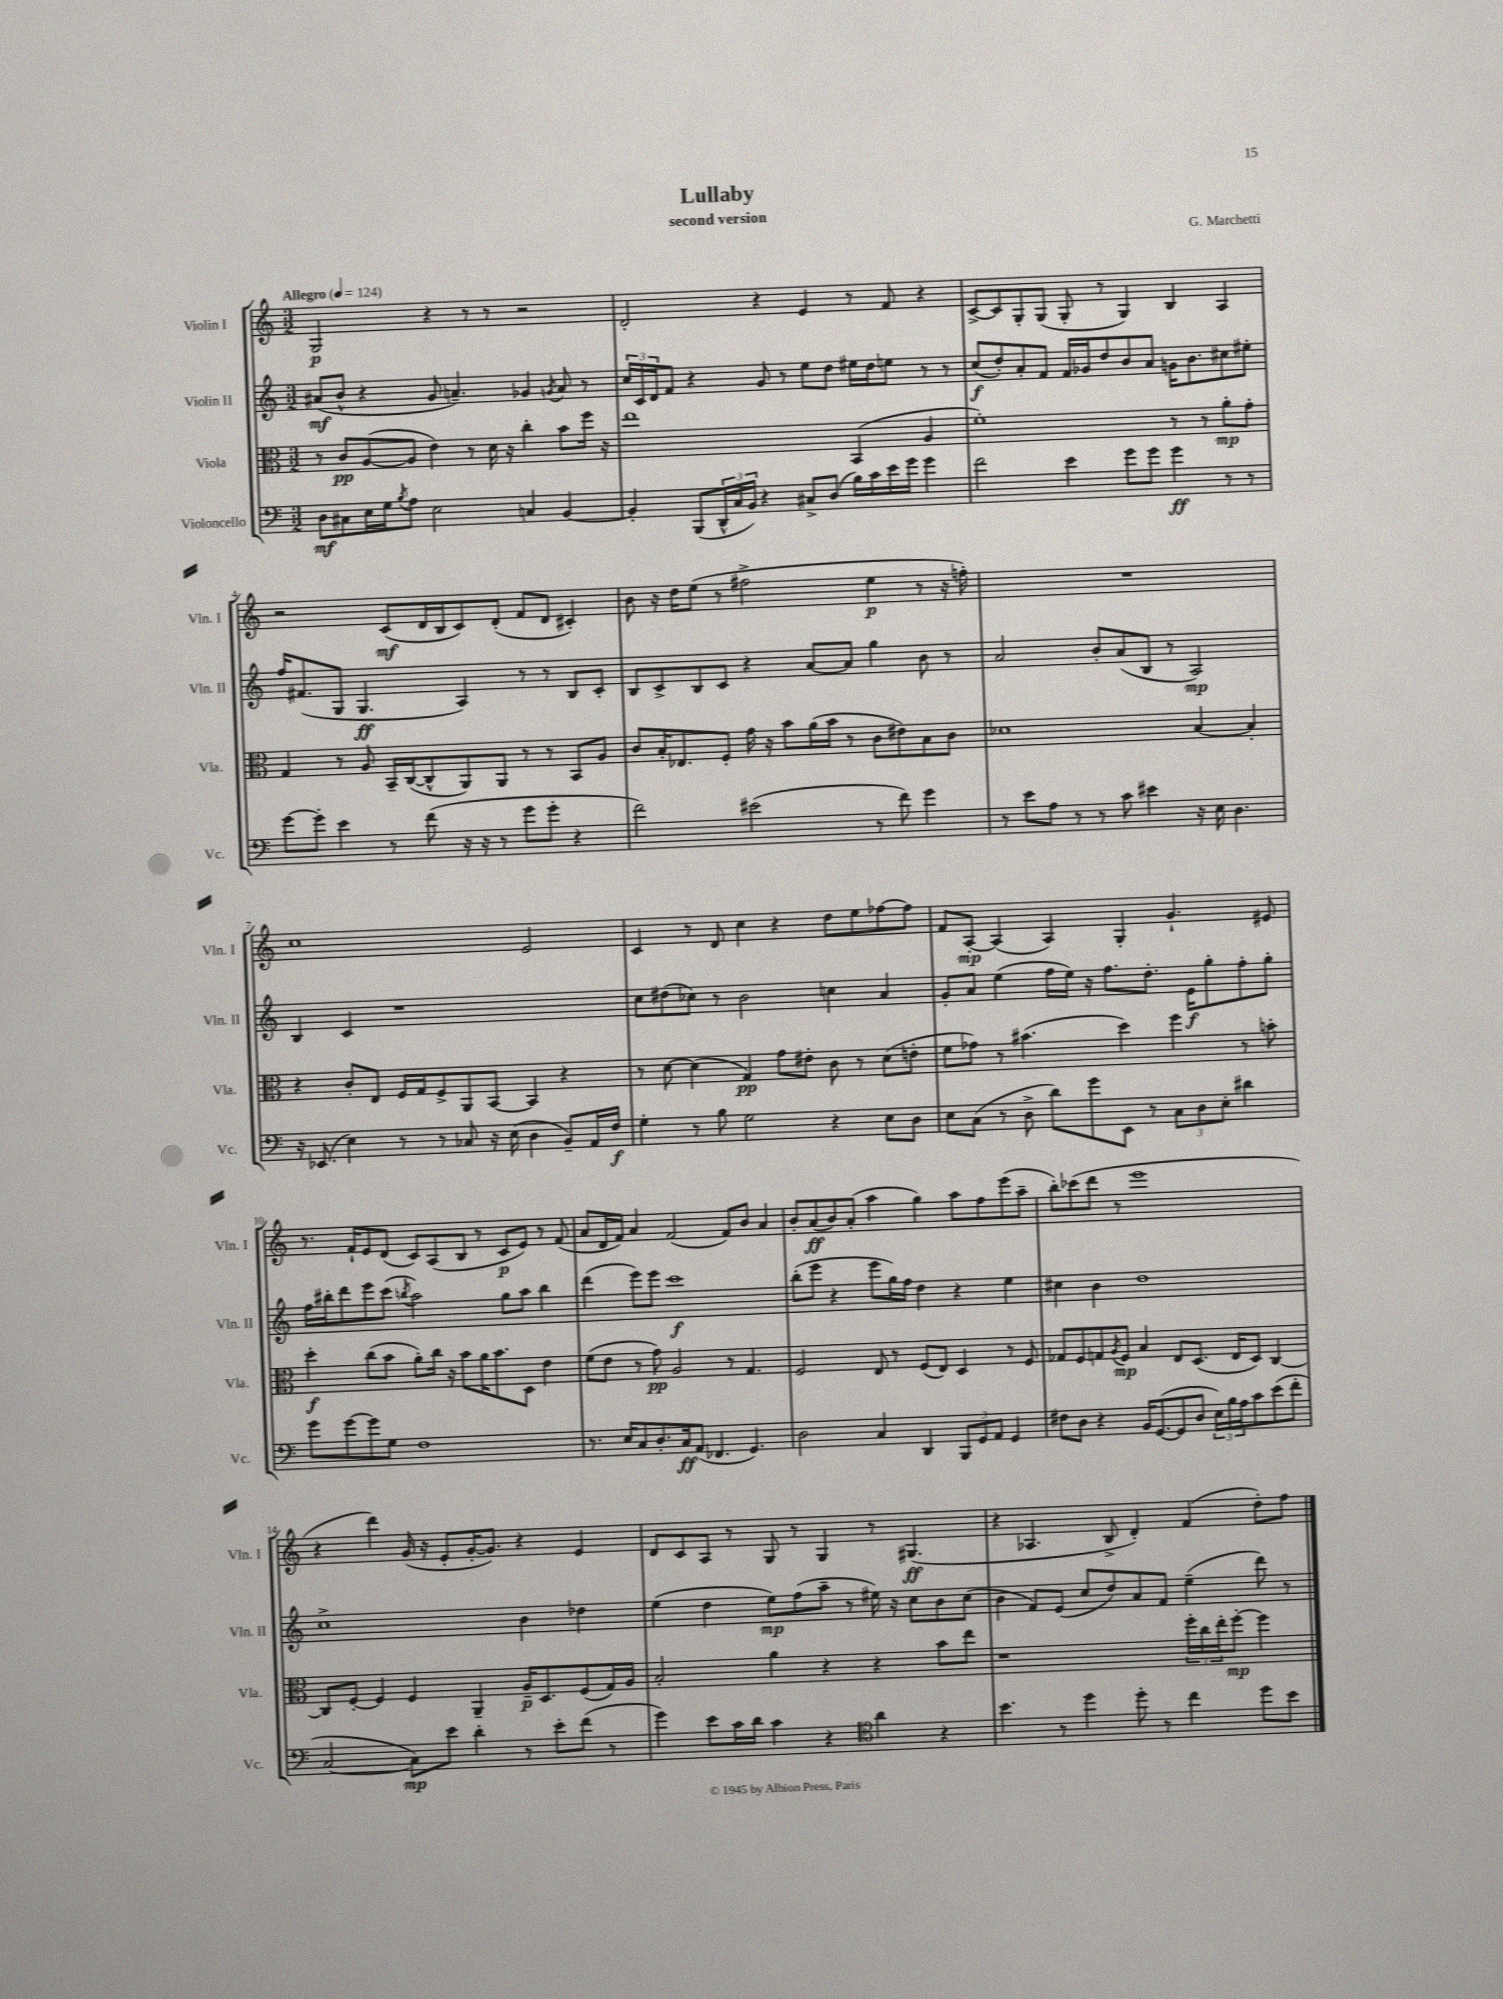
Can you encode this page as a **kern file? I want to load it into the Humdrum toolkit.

**kern	**kern	**kern	**kern
*staff4	*staff3	*staff2	*staff1
*clefF4	*clefC3	*clefG2	*clefG2
*k[]	*k[]	*k[]	*k[]
*M3/2	*M3/2	*M3/2	*M3/2
*MM124	*MM124	*MM124	*MM124
8D	8r	(8a#	2G
8C#	8c	8b^^	.
16E	([8A	4r	.
16G	.	.	.
8qB	.	.	.
8A	8A]	.	.
2E	4e)	8g	4r
.	.	4.a~)	.
.	8r	.	8r
.	16d	.	8r
.	16r	.	.
4C	4cc'	4g-	2r
.	.	8qg	.
[4BB	8b	8a	.
.	16ff	8r	.
.	16r	.	.
=	=	=	=
4BB']	1ee	24cc	2d'
.	.	24c	.
.	.	24d	.
.	.	8f	.
(8BBB	.	4r	.
24DD^^	.	.	.
24C	.	.	.
24BB)	.	.	.
4r	.	8g	4r
.	.	8r	.
8C#^	.	8ee	4e
(8D	.	8dd	.
16B)	(4BB	16ee#	8r
16c	.	16dd	.
16e	.	8ee	8f
16g	.	.	.
4g	4A	8r	4r
.	.	8r	.
=	=	=	=
2f	1f')	(8cc	[8c^
.	.	8dd')	8c]
.	.	8a'	8G'
.	.	8f	(8G
4e	.	16f	8G'
.	.	16g-	.
.	.	8dd	8r
8g	.	8b	4G)
8g	.	8a	.
4g	8r	16g	4B
.	.	8.b	.
.	8r	.	.
8r	8a'	8cc#	4A
8r	8g'	8ee#'	.
=	=	=	=
[8g	4G	16ff	2r
.	.	(8.f#	.
8g']	.	.	.
4e	8r	8G	.
.	8A	4.G	.
8r	16BB~	.	(8c
.	([16C	.	.
(8f	8C^^]	.	16d
.	.	.	16B
16r	8AA)	4A)	8c)
16r	.	.	.
8r	8AA	.	(8d'
8g	8r	8r	8f
8g'	8r	8r	8d
4r	8BB	8B	4c#')
.	8A	8c'	.
=	=	=	=
2f)	8c	8B	8b
.	16B'	8c^	16r
.	8.E-	.	16dd
.	.	8B	(8ee
.	8F'	8c	8r
(2e#	16g	4r	2ff#^
.	16r	.	.
.	8b	.	.
.	(16a	[8a	.
.	16b	.	.
.	8r	8a]	.
8r	8c	4gg	4ee
8f)	8e#)	.	.
4g	8B	8b	8r
.	8c	8r	16r
.	.	.	16ff')
=	=	=	=
8r	1d-	2a	1.r
8e	.	.	.
8A	.	.	.
8r	.	.	.
8r	.	8b'	.
8c	.	(8a	.
4e#	.	8B	.
.	.	8r	.
16r	[4B	2A)	.
16E	.	.	.
4.D	.	.	.
.	4B']	.	.
=	=	=	=
16r	4r	4B	1cc
(8.EE-	.	.	.
4E)	8c'	4c	.
.	8E	.	.
8r	16F	1r	.
.	16G	.	.
8r	8F^	.	.
8C-	8AA	.	.
16r	[8BB	.	.
(16E	.	.	.
4D	4BB]	.	2e
8BB~)	4r	.	.
16AA	.	.	.
16F	.	.	.
=	=	=	=
4G'	8r	8cc	4c
.	[8d	(8dd#	.
8r	(4d]	8cc-)	8r
8B	.	8r	8d
2G	4G)	2b	4cc
.	8g	.	4r
.	8e#'	.	.
4r	8c	4cc	8dd
.	8r	.	8ee
8E	(8d	4a	[8ff-
8D	8e'	.	8ff-]
=	=	=	=
8E	8f	8g'	8f
(8C	8g-)	8a	[8A'
8r	8r	(4ee	(4A]
8D^	(4.b#	.	.
8d)	.	16ff	4A)
.	.	16ee)	.
8g	.	16r	.
.	.	8.ff	.
8EE	4dd)	.	4G'
8r	.	8.dd'	.
12C	4ff	.	4.g`
.	.	16e	.
12D	.	.	.
.	.	8gg'	.
12E'	.	.	.
4d#	8r	8ff'	.
.	8b'	8gg'	8e#
=	=	=	=
8g	4dd'	16ff	8.r
.	.	16bb#'	.
[8g	.	8ddd	.
.	.	.	16f`
8g]	(8cc	8eee	8e
8G	8b	(8ccc	(8d
.	.	8qbb	.
1F	8a')	2aa)	8c)
.	16cc	.	(8A
.	16r	.	.
.	8b	.	8B
.	16a	.	8r
.	8.b	.	.
.	.	8gg	8c
.	8D	8aa	8e)
.	4e	4bb	8r
.	.	.	(8f
=	=	=	=
8.r	(8f	(4ddd	8a
.	8e	.	16d
16E	.	.	16f)
8C	8r	8eee)	4a
8.D'	8g)	8eee	.
.	2A	1ccc	(2f
16C	.	.	.
(8AA	.	.	.
4.FF-	.	.	.
.	8r	.	8f)
4.GG)	4.G	.	8b
.	.	.	4a
=	=	=	=
2D	2F	(8bb'	8b'
.	.	8eee	(8a
.	.	4r	8b)
.	.	.	(8a'
4C	8E	8eee	4aa
.	8r	16gg)	.
.	.	16ff	.
4DD	(8F	4dd	4gg)
.	8E)	.	.
12BBB	4D	4r	8aa
12GG	.	.	.
.	.	.	8ff
12AA	.	.	.
4GG	8r	4ee	(8eee
.	8F	.	8aa~
=	=	=	=
8F#	8G-	4cc#	8bb')
8D	8F	.	(8ccc-
4r	8G	4b	8ddd
.	8qA	.	.
.	8F	.	8r
16BB	4B	1dd	1eee
([8.GG	.	.	.
8GG]	8E	.	.
8D	(8.D	.	.
24E)	.	.	.
24B	.	.	.
.	16E	.	.
24A	.	.	.
8c	8D)	.	.
(8e	[4C	.	.
8f'	.	.	.
=	=	=	=
[2C	8C]	1cc^	4r
.	[8F'	.	.
.	4F]	.	4ddd)
8C])	4F	.	(16g
.	.	.	16r
8e	.	.	8e'
4d'	4AA~	.	[16g'
.	.	.	8.g])
8r	16A~	4b	4r
.	8.D	.	.
8e'	.	.	.
(8f	(8F	4dd-	4e
8r	16G)	.	.
.	16A	.	.
=	=	=	=
4g)	2B'	(4ee	8d
.	.	.	8c
8e	.	4dd	8A
16c	.	.	8r
16d	.	.	.
4c	4a	8ee)	8G
.	.	(8ff	8r
4r	4r	8aa~	4G
.	.	8r	.
*clefC4	*	*	*
4a	4r	16ee#)	8r
.	.	16r	.
.	.	8cc	(4.G#
4r	8b	8b	.
.	8ee	(8cc	.
=	=	=	=
4.b	1r	4b	4r
.	.	8f)	4.A-
8r	.	(8e	.
4dd	.	8cc	.
.	.	8dd)	8B^
8dd'	.	8a	4d')
8r	.	8f	.
4cc	24ff'	(4ee~	(4f
.	24cc	.	.
.	24ee'	.	.
.	[8ff'	.	.
8dd	4ff]	8ddd)	8dd')
8b	.	8r	8ff
==	==	==	==
*-	*-	*-	*-
